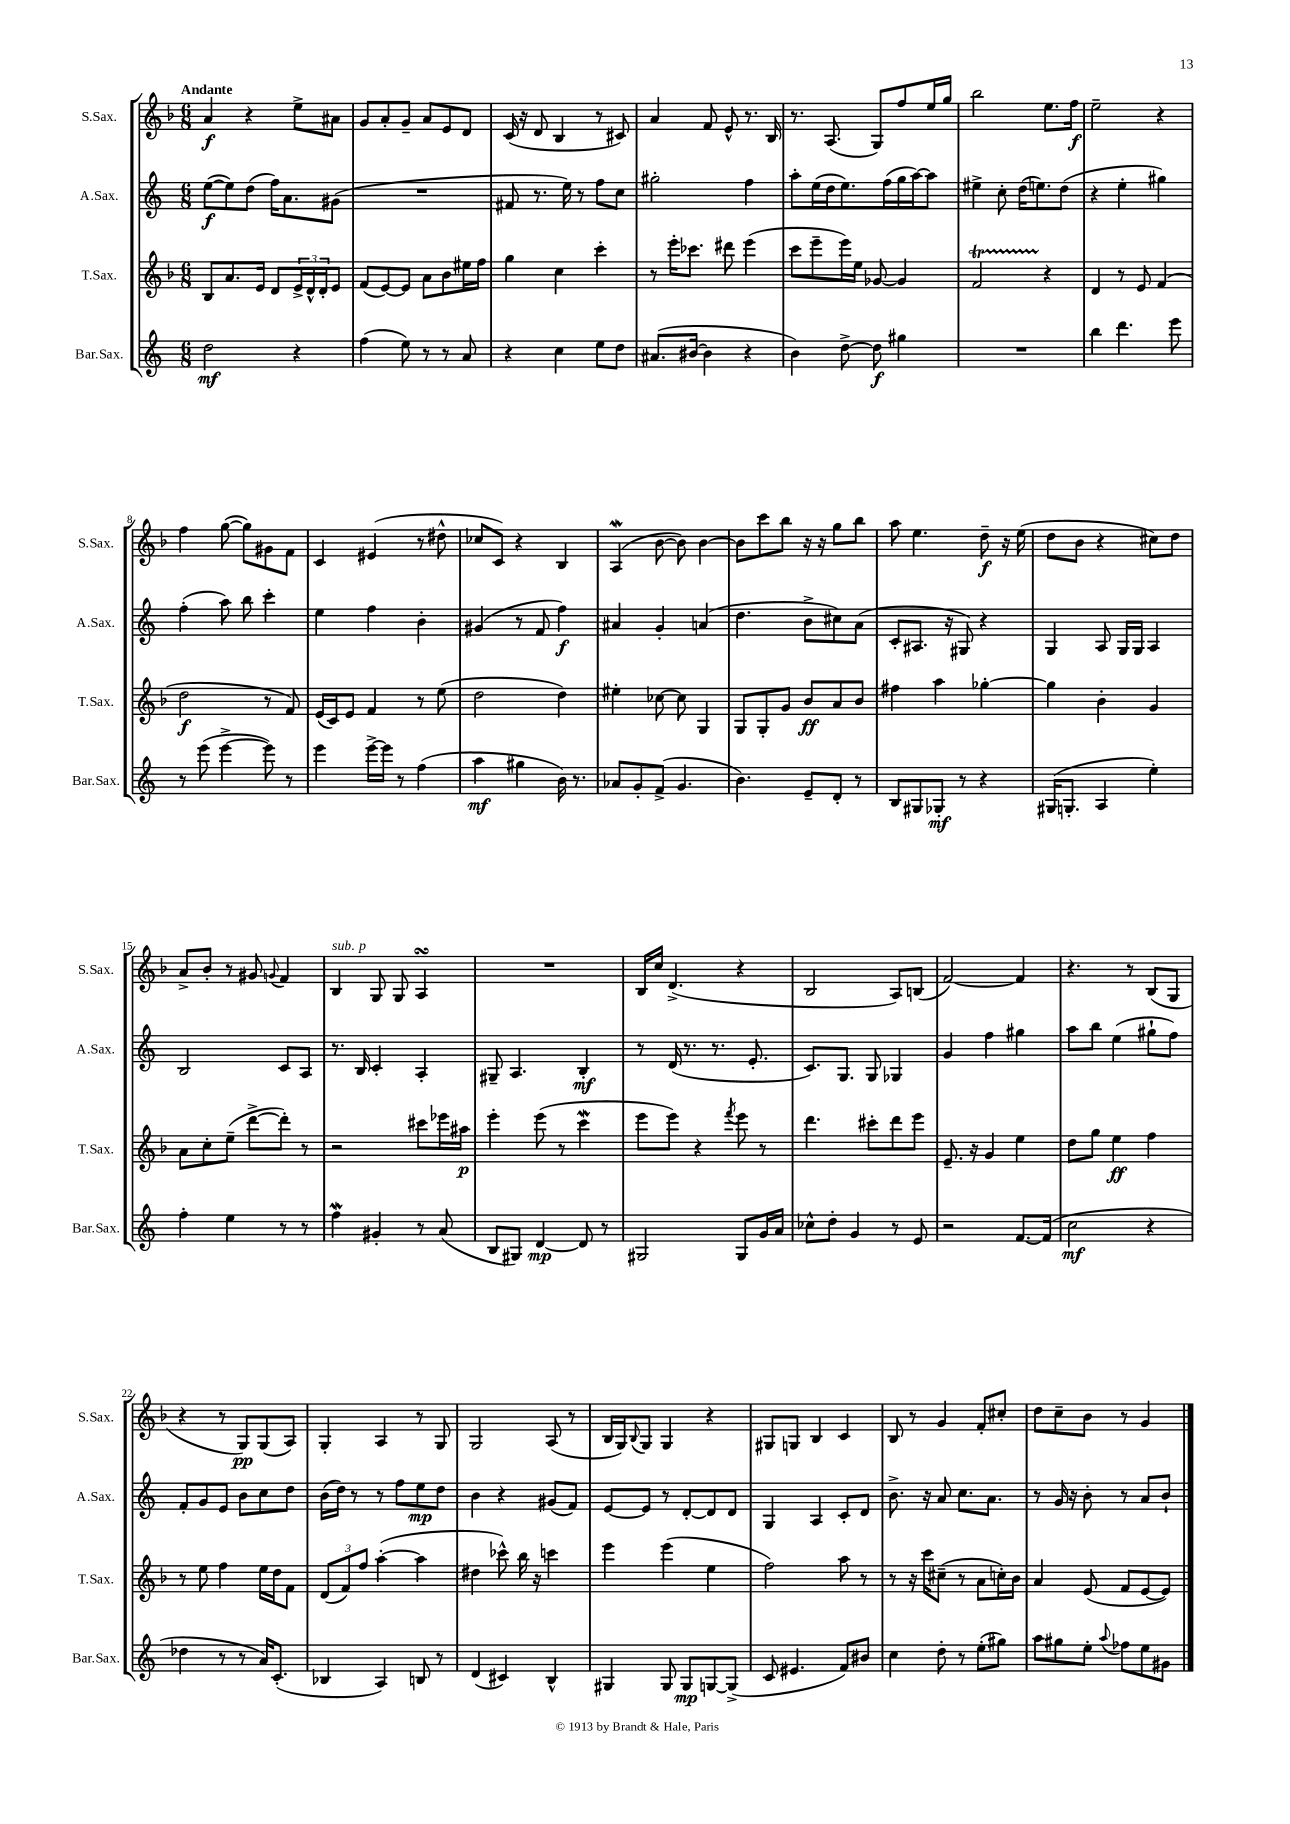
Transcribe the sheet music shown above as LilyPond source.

<<
\new StaffGroup <<
\new Staff = "s0" \with { instrumentName = "S.Sax." shortInstrumentName = "S.Sax." } {
    \clef treble \key f \major \numericTimeSignature \time 6/8 \tempo "Andante"
    a'4\f r4 e''8-> ais'8 |
    g'8 a'8-. g'8-- a'8 e'8 d'8 |
    c'16( r16 d'8 bes4 r8 cis'8) |
    a'4 f'8 e'8-^ r8. bes16 |
    r8. a8.( g8) f''8 e''16 g''16 |
    bes''2 e''8. f''16\f |
    e''2-- r4 |
    f''4 g''8~( g''8) gis'8 f'8 |
    c'4 eis'4( r8 dis''8-^ |
    ces''8 c'8) r4 bes4 |
    a4\mordent( bes'8~ bes'8) bes'4~ |
    bes'8 c'''8 bes''8 r16 r16 g''8 bes''8 |
    a''8 e''4. d''8--\f r16 e''16( |
    d''8 bes'8 r4 cis''8) d''8 |
    a'8-> bes'8-. r8 gis'8 \appoggiatura { g'8 } f'4 |
    bes4^\markup { \italic "sub. p" } g8 g8 a4\turn |
    R2. |
    bes16 c''16 d'4.->( r4 |
    bes2 a8) b8( |
    f'2~) f'4 |
    r4. r8 bes8( g8 |
    r4 r8 g8\pp) g8( a8) |
    g4-. a4 r8 g8 |
    g2 a8( r8 |
    bes16 g16) \appoggiatura { bes8 } g8 g4 r4 |
    gis8 g8 bes4 c'4 |
    bes8 r8 g'4 f'8-. cis''8-. |
    d''8 c''8-- bes'8 r8 g'4 \bar "|." |
}
\new Staff = "s1" \with { instrumentName = "A.Sax." shortInstrumentName = "A.Sax." } {
    \clef treble \key c \major \numericTimeSignature \time 6/8
    e''8~\f( e''8) d''8( f''16) a'8. gis'8( |
    R2. |
    fis'8 r8. e''16) r8 f''8 c''8 |
    gis''2-. f''4 |
    a''8-. e''16( d''16 e''8.) f''16( g''16 a''16~) a''8 |
    eis''4-> c''8-. d''16( e''8.) d''8( |
    r4 e''4-. gis''4) |
    f''4-.( a''8) b''8 c'''4-. |
    e''4 f''4 b'4-. |
    gis'4( r8 f'8 f''4\f) |
    ais'4 g'4-. a'4( |
    d''4. b'8-> cis''8) a'8( |
    c'8-. ais8. r16 gis8) r4 |
    g4 a8 g16 g16 a4 |
    b2 c'8 a8 |
    r8. b16 c'4-. a4-. |
    gis8-- a4. b4-.\mf |
    r8 d'16( r8. r8. e'8.-. |
    c'8.) g8. g8 ges4 |
    g'4 f''4 gis''4 |
    a''8 b''8 e''4( gis''8-! f''8) |
    f'8-. g'8 e'8 b'8 c''8 d''8 |
    b'16( d''16) r8 r8 f''8 e''8\mp d''8 |
    b'4 r4 gis'8( f'8) |
    e'8~ e'8 r8 d'8~-. d'8 d'8 |
    g4 a4 c'8-. d'8 |
    b'8.-> r16 a'8 c''8. a'8. |
    r8 g'16 r16 b'8-. r8 a'8 b'8-! \bar "|." |
}
\new Staff = "s2" \with { instrumentName = "T.Sax." shortInstrumentName = "T.Sax." } {
    \clef treble \key f \major \numericTimeSignature \time 6/8
    bes8 a'8. e'16 d'8 \tuplet 3/2 { e'16-> d'16-^ d'16-. } e'8 |
    f'8( e'8~) e'8 a'8 bes'8 eis''16 f''16 |
    g''4 c''4 c'''4-. |
    r8 e'''16-. ces'''8. dis'''8 e'''4( |
    c'''8 e'''8-- e'''16) e''16 ges'8~ ges'4 |
    f'2\startTrillSpan r4\stopTrillSpan |
    d'4 r8 e'8 f'4( |
    d''2\f r8 f'8) |
    e'16( c'16) e'8 f'4 r8 e''8( |
    d''2 d''4) |
    eis''4-. ces''8~ ces''8 g4 |
    g8 g8-. g'8 bes'8\ff a'8 bes'8 |
    fis''4 a''4 ges''4~-. |
    ges''4 bes'4-. g'4 |
    a'8 c''8-. e''8--( d'''8~-> d'''8-.) r8 |
    r2 cis'''8 ees'''16 ais''16\p |
    e'''4-. e'''8( r8 c'''4\mordent |
    e'''8 e'''8) r4 \acciaccatura { f'''8 } e'''8 r8 |
    d'''4. cis'''8-. d'''8 e'''8 |
    e'8.-- r16 g'4 e''4 |
    d''8 g''8 e''4\ff f''4 |
    r8 e''8 f''4 e''16 d''16 f'8 |
    \tuplet 3/2 { d'8( f'8) f''8 } a''4~-.( a''4 |
    dis''4 ces'''8-^) bes''16 r16 c'''4 |
    e'''4 e'''4( e''4 |
    f''2) a''8 r8 |
    r8 r16 c'''16 cis''8--( r8 a'8 c''16-.) bes'16 |
    a'4 e'8( f'8 e'8~ e'8) \bar "|." |
}
\new Staff = "s3" \with { instrumentName = "Bar.Sax." shortInstrumentName = "Bar.Sax." } {
    \clef treble \key c \major \numericTimeSignature \time 6/8
    d''2\mf r4 |
    f''4( e''8) r8 r8 a'8 |
    r4 c''4 e''8 d''8 |
    ais'8.( bis'16~ bis'4 r4 |
    b'4) d''8~-> d''8\f gis''4 |
    R2. |
    b''4 d'''4. e'''8 |
    r8 e'''8( e'''4~-> e'''8) r8 |
    e'''4 e'''16~-> e'''16 r8 f''4( |
    a''4\mf gis''4 b'16) r8. |
    aes'8 g'8-. f'8->( g'4. |
    b'4.) e'8-- d'8-. r8 |
    b8 gis8 ges8-.\mf r8 r4 |
    gis16( g8.-. a4 e''4-.) |
    f''4-. e''4 r8 r8 |
    f''4\mordent gis'4-. r8 a'8( |
    b8 gis8) d'4~\mp d'8 r8 |
    gis2 gis8 g'16 a'16 |
    ces''8-^ d''8-. g'4 r8 e'8 |
    r2 f'8.~ f'16( |
    c''2\mf r4 |
    des''4 r8 r8 a'16) c'8.-.( |
    bes4 a4) b8 r8 |
    d'4( cis'4) b4-^ |
    gis4 gis8 gis8\mp g8~ g8->( |
    c'8 eis'4. f'8) bis'8 |
    c''4 d''8-. r8 e''8-.( gis''8) |
    a''8 gis''8 e''8-. \appoggiatura { a''8 } fes''8 e''8 gis'8 \bar "|." |
}
>>
>>
